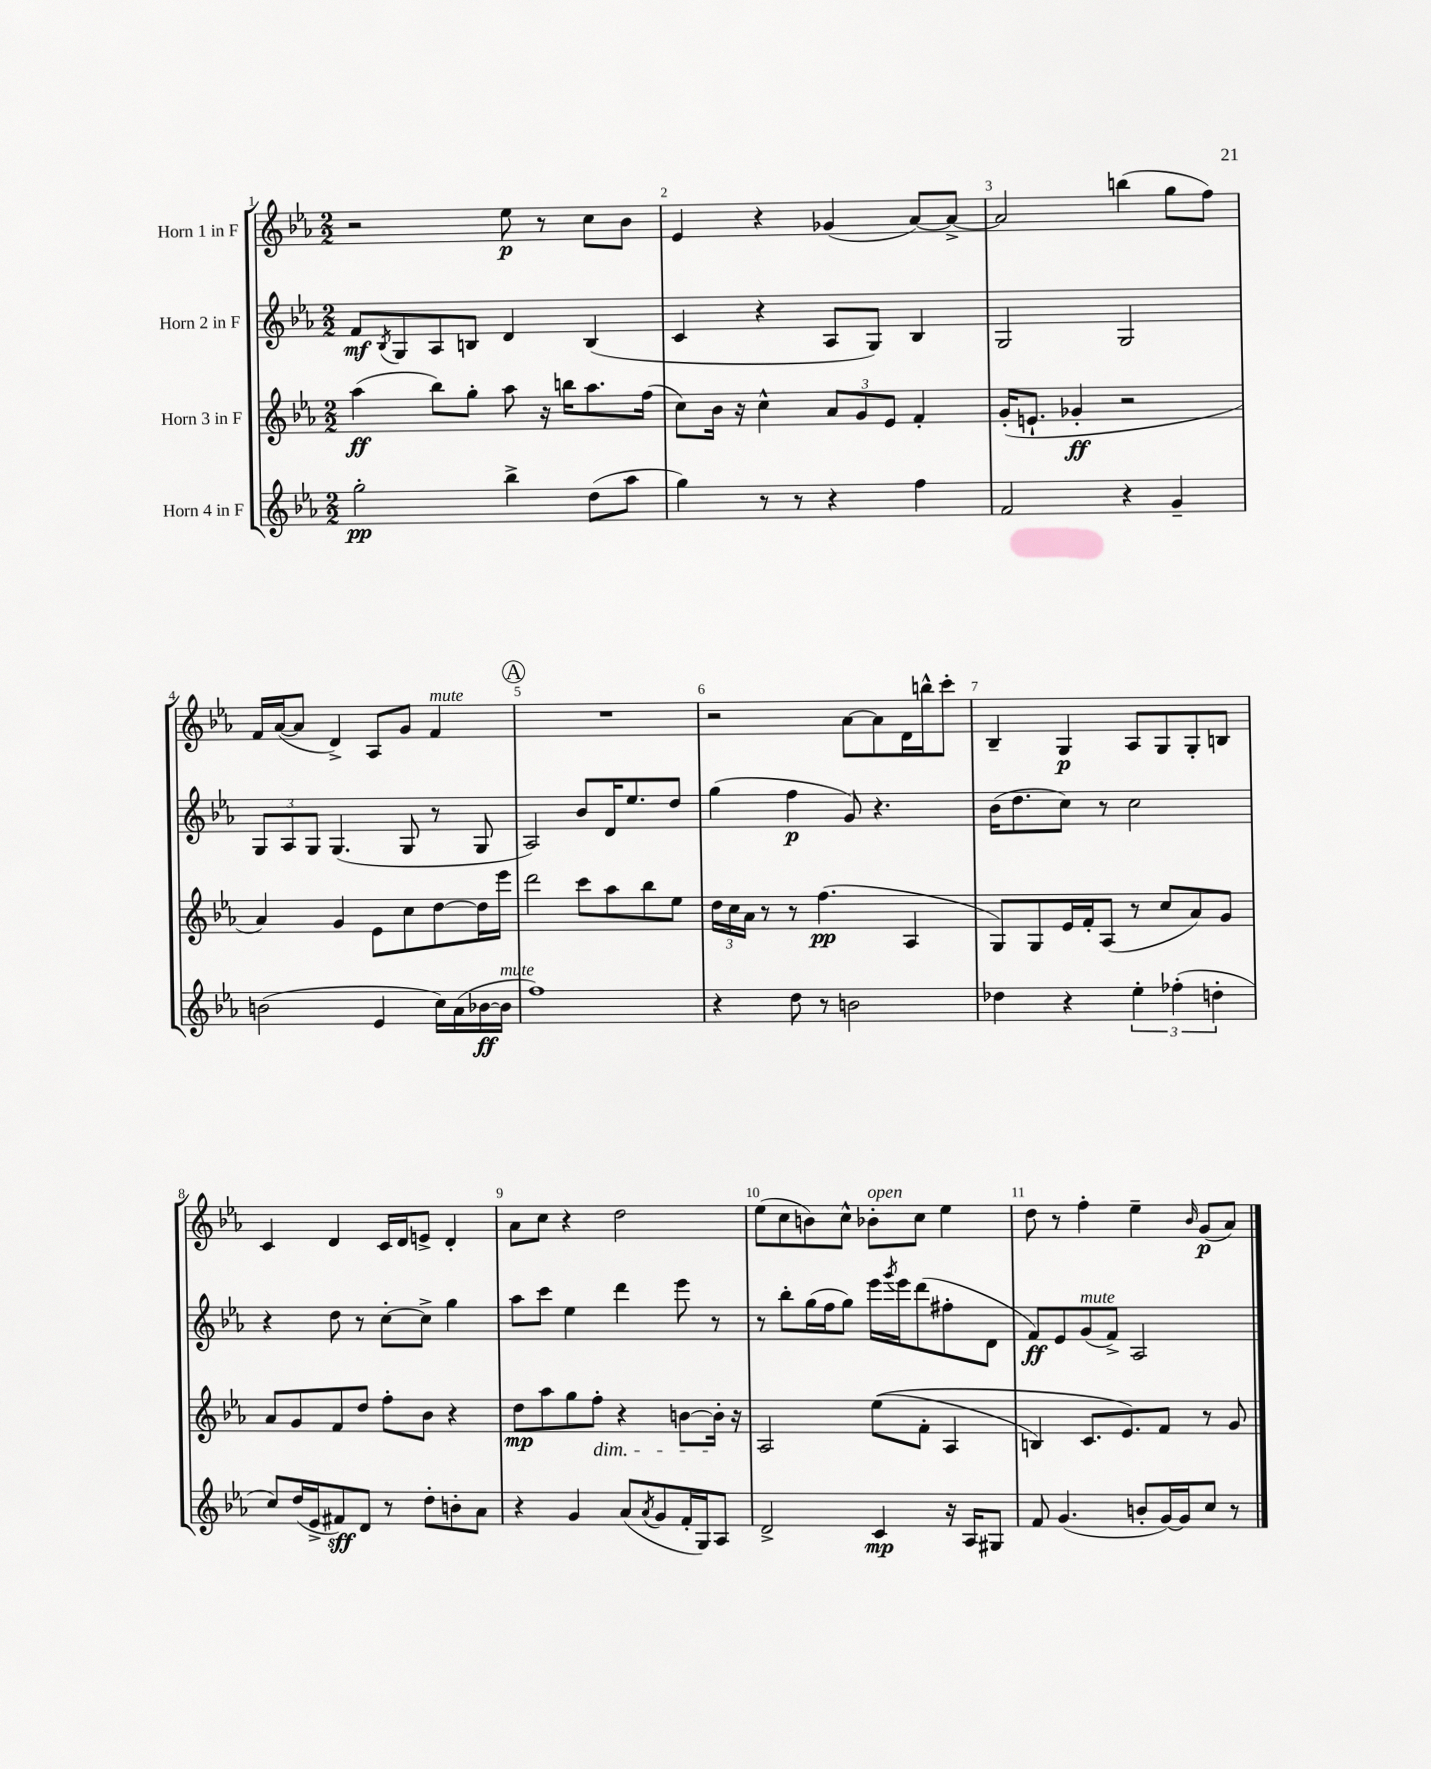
<<
\new StaffGroup <<
\new Staff = "s0" \with { instrumentName = "Horn 1 in F" } {
    \clef treble \key ees \major \numericTimeSignature \time 2/2
    r2 ees''8\p r8 c''8 bes'8 |
    ees'4 r4 ges'4( aes'8~) aes'8~-> |
    aes'2 b''4( g''8 f''8) |
    f'16 aes'16~( aes'8 d'4->) aes8 g'8 f'4^\markup { \italic "mute" } |
    \mark \markup { \circle "A" } R1 |
    r2 aes'8~ aes'8 d'16 b''16-^ c'''8-. |
    bes4-- g4\p aes8 g8 g8-. b8 |
    c'4 d'4 c'16 d'16 e'8-> d'4-. |
    aes'8 c''8 r4 d''2 |
    ees''8( c''8 b'8) c''8-^ bes'8-.^\markup { \italic "open" } c''8 ees''4 |
    d''8 r8 f''4-. ees''4-- \grace { bes'16 } g'8\p( aes'8) \bar "|." |
}
\new Staff = "s1" \with { instrumentName = "Horn 2 in F" } {
    \clef treble \key ees \major \numericTimeSignature \time 2/2
    f'8\mf \acciaccatura { bes8 } g8 aes8 b8 d'4 b4( |
    c'4 r4 aes8 g8) bes4 |
    g2 g2 |
    \tuplet 3/2 { g8 aes8 g8 } g4.( g8 r8 g8 |
    \mark \markup { \circle "A" } aes2) bes'8 d'16 ees''8. d''8 |
    g''4( f''4\p g'8) r4. |
    bes'16( d''8. c''8) r8 c''2 |
    r4 d''8 r8 c''8~-. c''8-> g''4 |
    aes''8 c'''8 ees''4 d'''4 ees'''8 r8 |
    r8 bes''8-. g''16( f''16 g''8) ees'''16 \acciaccatura { g'''8 } ees'''16 d'''8( fis''8-. d'8 |
    f'8\ff) ees'8 g'8^\markup { \italic "mute" }( f'8->) aes2 \bar "|." |
}
\new Staff = "s2" \with { instrumentName = "Horn 3 in F" } {
    \clef treble \key ees \major \numericTimeSignature \time 2/2
    aes''4\ff( bes''8) g''8-. aes''8 r16 b''16 aes''8. f''16( |
    c''8) bes'16 r16 c''4-^ \tuplet 3/2 { aes'8 g'8 ees'8 } f'4-. |
    g'16-.( e'8.-! ges'4-.\ff r2 |
    aes'4) g'4 ees'8 c''8 d''8~ d''16 ees'''16 |
    \mark \markup { \circle "A" } d'''2 c'''8 aes''8 bes''8 ees''8 |
    \tuplet 3/2 { d''16 c''16 aes'16 } r8 r8 f''4.\pp( aes4 |
    g8) g8 ees'16 f'16-. aes8( r8 c''8 aes'8) g'8 |
    aes'8 g'8 f'8 d''8 f''8-. bes'8 r4 |
    d''8\mp aes''8 g''8 f''8-.\dim r4 b'8~ b'16-.\! r16 |
    aes2 ees''8(\( f'8-. aes4 |
    b4) c'8. ees'8.\) f'8 r8 g'8 \bar "|." |
}
\new Staff = "s3" \with { instrumentName = "Horn 4 in F" } {
    \clef treble \key ees \major \numericTimeSignature \time 2/2
    g''2-.\pp bes''4-> d''8( aes''8 |
    g''4) r8 r8 r4 f''4 |
    f'2 r4 g'4-- |
    b'2( ees'4 c''16) aes'16( bes'16~\ff bes'16^\markup { \italic "mute" } |
    \mark \markup { \circle "A" } f''1) |
    r4 d''8 r8 b'2 |
    des''4 r4 \tuplet 3/2 { ees''4-. fes''4-.( d''4-. } |
    c''8) d''16( ees'16-> fis'8\sff) d'8 r8 d''8-. b'8-. aes'8 |
    r4 g'4 aes'8( \acciaccatura { aes'8 } g'8 f'16-. g16) aes8 |
    d'2-> c'4\mp r16 aes16 gis8 |
    f'8 g'4.( b'8-. g'16~) g'16 c''8 r8 \bar "|." |
}
>>
>>
\layout { \context { \Score \override BarNumber.break-visibility = ##(#f #t #t) barNumberVisibility = #all-bar-numbers-visible } }
